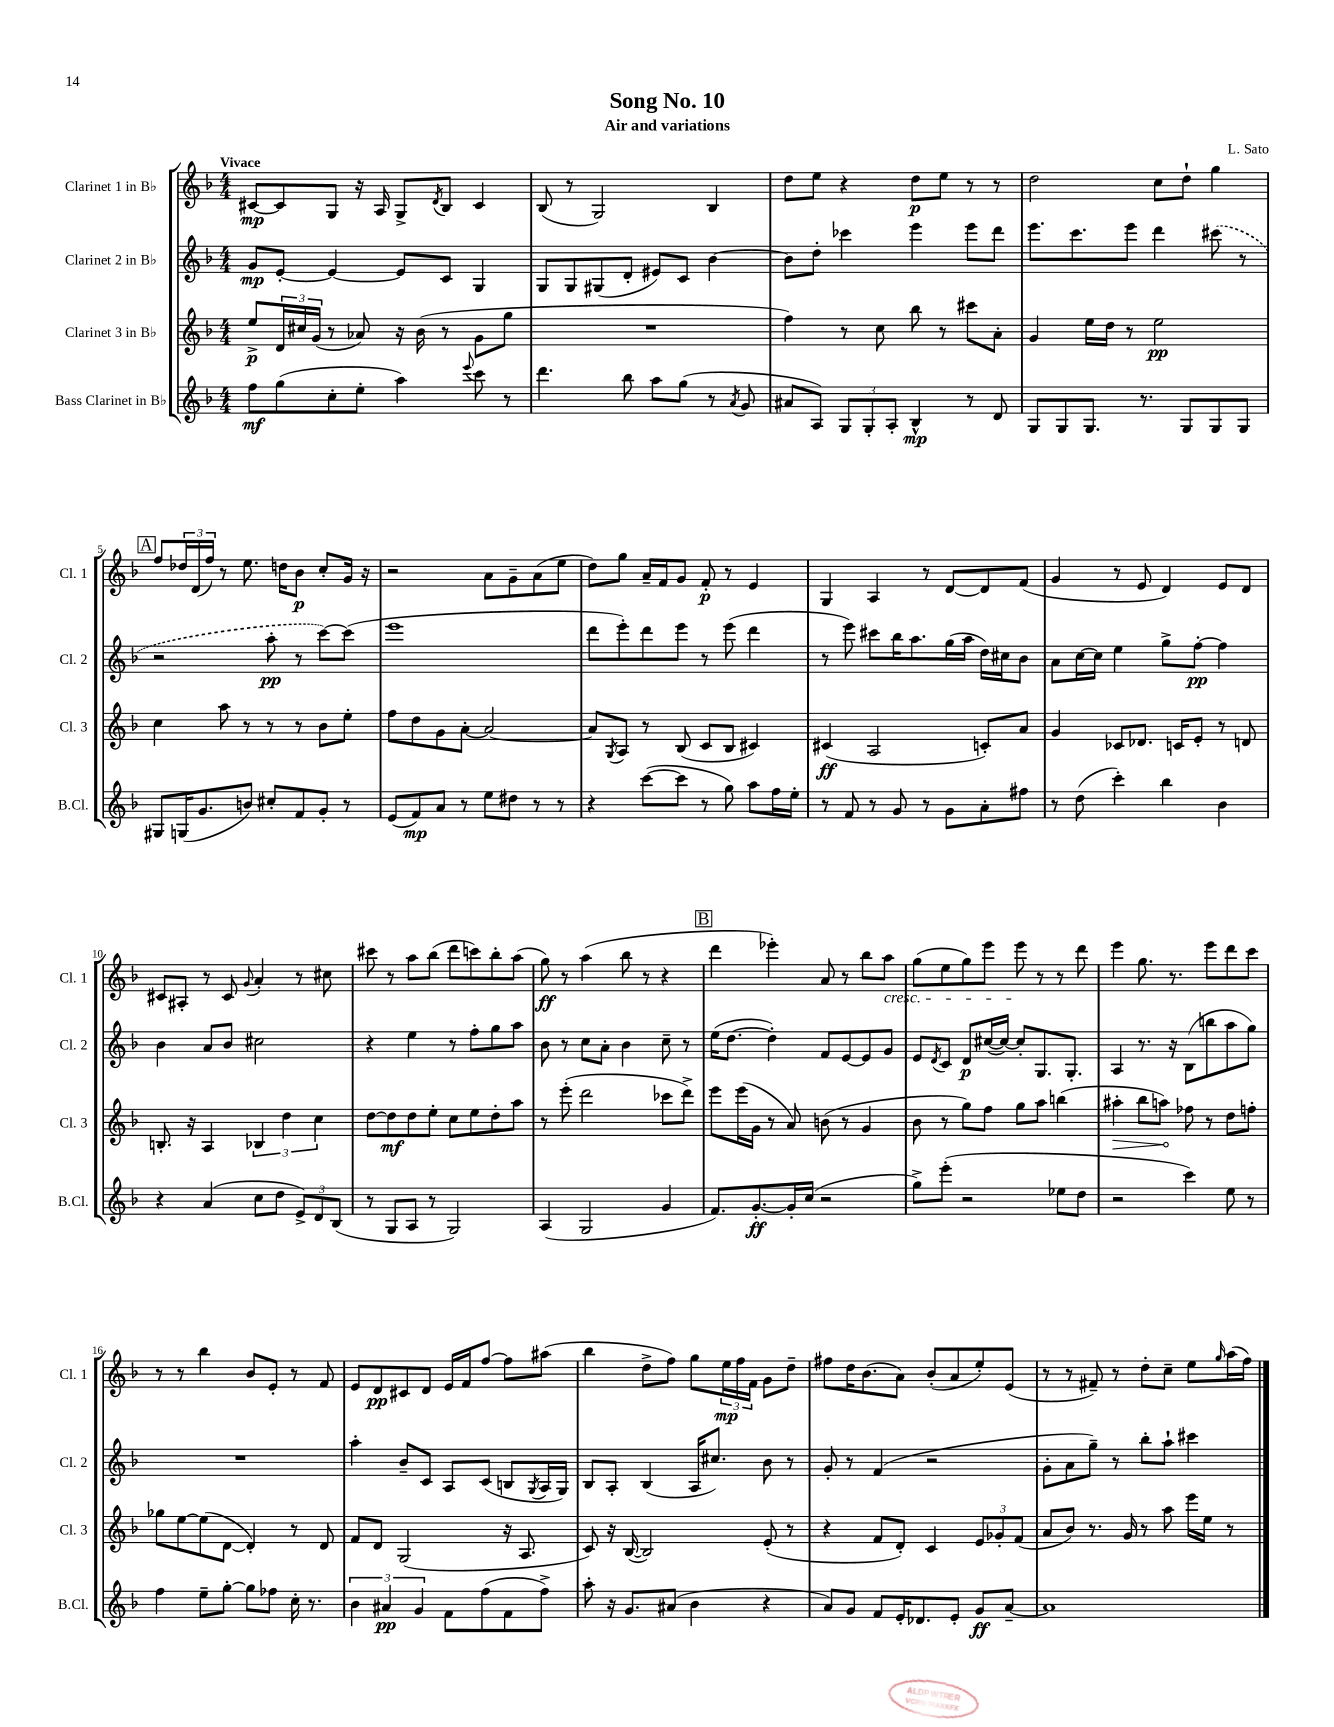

**kern	**dynam	**kern	**dynam	**kern	**dynam	**kern	**dynam
*part4	*part4	*part3	*part3	*part2	*part2	*part1	*part1
*staff4	*staff4	*staff3	*staff3	*staff2	*staff2	*staff1	*staff1
*I"Bass Clarinet in B♭	*	*I"Clarinet 3 in B♭	*	*I"Clarinet 2 in B♭	*	*I"Clarinet 1 in B♭	*
*I'B.Cl.	*	*I'Cl. 3	*	*I'Cl. 2	*	*I'Cl. 1	*
*clefG2	*	*clefG2	*	*clefG2	*	*clefG2	*
*k[b-]	*	*k[b-]	*	*k[b-]	*	*k[b-]	*
*M4/4	*	*M4/4	*	*M4/4	*	*M4/4	*
=1	=1	=1	=1	=1	=1	=1	=1
!	!	!	!	!	!	!LO:TX:a:B:t=Vivace	!
8ff\L	mf	8ee^/L	p	8g/L	mp	[8c#X/L	mp
(8gg\	.	24d/L	.	[8e'/J	.	8c#/]	.
.	.	24cc#X/	.	.	.	.	.
.	.	(24g/JJ	.	.	.	.	.
8cc'\	.	8r	.	4e/_	.	8G/J	.
8ee'\J	.	8a-X/)	.	.	.	16r	.
.	.	.	.	.	.	16A/	.
4aa\)	.	16r	.	8e/L]	.	8G^/L	.
.	.	(16b-\	.	.	.	.	.
.	.	.	.	.	.	8qd/	.
.	.	8r	.	8c/J	.	8B-/J	.
8qqeee/	.	.	.	.	.	.	.
8ccc\	.	8g\L	.	4G/	.	4c#/	.
8r	.	8gg\J	.	.	.	.	.
=2	=2	=2	=2	=2	=2	=2	=2
4.ddd\	.	1r	.	8G/L	.	(8B-/	.
.	.	.	.	8G/	.	8r	.
.	.	.	.	(8G#X/	.	2G/)	.
8bb-\	.	.	.	8d'/J	.	.	.
8aa\L	.	.	.	8e#X/L)	.	.	.
(8gg\J	.	.	.	8c/J	.	.	.
8r	.	.	.	[4b-\	.	4B-/	.
8qa/	.	.	.	.	.	.	.
8g/	.	.	.	.	.	.	.
=3	=3	=3	=3	=3	=3	=3	=3
8a#X/L	.	4ff\)	.	8b-\L]	.	8dd\L	.
8A/J)	.	.	.	8dd'\J	.	8ee\J	.
12G/L	.	8r	.	4ccc-X\	.	4r	.
12G'/	.	.	.	.	.	.	.
.	.	8cc\	.	.	.	.	.
12A'/J	.	.	.	.	.	.	.
4B-^^/	mp	8bb-\	.	4eee\	.	8dd\L	p
.	.	8r	.	.	.	8ee\J	.
8r	.	8ccc#X\L	.	8eee\L	.	8r	.
8d/	.	8a'\J	.	8ddd\J	.	8r	.
=4	=4	=4	=4	=4	=4	=4	=4
8G/L	.	4g/	.	8.eee\L	.	2dd\	.
8G/	.	.	.	.	.	.	.
.	.	.	.	8.ccc\	.	.	.
8.G/J	.	16ee\LL	.	.	.	.	.
.	.	16dd\JJ	.	.	.	.	.
.	.	8r	.	8eee\J	.	.	.
8.r	.	.	.	.	.	.	.
.	.	2ee\	pp	4ddd\	.	8cc\L	.
8G/L	.	.	.	.	.	8dd`\J	.
8G/	.	.	.	(8ccc#X\	.	4gg\	.
8G/J	.	.	.	8r	.	.	.
!!LO:LB:g=z
!!LO:REH:place=s1:t=A
=5	=5	=5	=5	=5	=5	=5	=5
8G#X/L	.	4cc\	.	2r	.	8ff/L	.
(16Gn/K	.	.	.	.	.	24dd-X/L	.
.	.	.	.	.	.	(24d/	.
8.g/	.	.	.	.	.	.	.
.	.	.	.	.	.	24ff/JJ)	.
.	.	8aa\	.	.	.	8r	.
8bn/J)	.	8r	.	.	.	8.ee\	.
8cc#X'/L	.	8r	.	8aa'\	pp	.	.
.	.	.	.	.	.	16ddn\KL	.
8f/	.	8r	.	8r	.	8b-\J	p
8g'/J	.	8b-\L	.	[8ccc\L)	.	8cc'/L	.
8r	.	8ee'\J	.	(8ccc\J]	.	16g/Jk	.
.	.	.	.	.	.	16r	.
=6	=6	=6	=6	=6	=6	=6	=6
(8e/L	.	8ff\L	.	1eee	.	2r	.
8f/)	mp	8dd\	.	.	.	.	.
8a/J	.	8g\	.	.	.	.	.
8r	.	[8a'\J	.	.	.	.	.
8ee\L	.	2a/_	.	.	.	8a\L	.
8dd#X\J	.	.	.	.	.	8g~\	.
8r	.	.	.	.	.	(8a\	.
8r	.	.	.	.	.	8ee\J	.
=7	=7	=7	=7	=7	=7	=7	=7
4r	.	8a/L]	.	8ddd\L	.	8dd\L)	.
.	.	8qG/	.	.	.	.	.
.	.	8A/J	.	8eee'\)	.	8gg\J	.
([8ccc\L	.	8r	.	8ddd\	.	16a~/LL	.
.	.	.	.	.	.	16f/J	.
8ccc\J]	.	(8B-/	.	8eee\J	.	8g/J	.
8r	.	8c/L	.	8r	.	8f'/	p
8gg\)	.	8B-/J	.	(8eee\	.	8r	.
8aa\L	.	4c#X/)	.	4ddd\	.	4e/	.
16ff\L	.	.	.	.	.	.	.
16ee'\JJ	.	.	.	.	.	.	.
=8	=8	=8	=8	=8	=8	=8	=8
8r	.	(4c#X/	ff	8r	.	4G/	.
8f/	.	.	.	8eee\)	.	.	.
8r	.	2A/	.	8ccc#X\L	.	4A/	.
8g/	.	.	.	16bb-\K	.	.	.
.	.	.	.	8.aa\	.	.	.
8r	.	.	.	.	.	8r	.
8g\L	.	.	.	(16gg\L	.	[8d/L	.
.	.	.	.	16aa\JJ	.	.	.
8a'\	.	8cn'/L)	.	16dd\LL)	.	8d/]	.
.	.	.	.	16cc#X\J	.	.	.
8ff#X\J	.	8a/J	.	8b-\J	.	(8f/J	.
=9	=9	=9	=9	=9	=9	=9	=9
8r	.	4g/	.	8a\L	.	4g/	.
(8dd\	.	.	.	[16cc\L	.	.	.
.	.	.	.	16cc\JJ]	.	.	.
4ccc'\)	.	8c-X/L	.	4ee\	.	8r	.
.	.	8.d-X/J	.	.	.	8e/	.
4bb-\	.	.	.	8gg^\L	.	4d/)	.
.	.	16cn/KL	.	.	.	.	.
.	.	8e'/J	.	[8ff'\J	pp	.	.
4b-\	.	8r	.	4ff\]	.	8e/L	.
.	.	8dn/	.	.	.	8d/J	.
!!LO:LB:g=z
=10	=10	=10	=10	=10	=10	=10	=10
4r	.	8.Bn'/	.	4b-\	.	8c#X/L	.
.	.	.	.	.	.	8A#X'/J	.
.	.	16r	.	.	.	.	.
(4a/	.	4A/	.	8a/L	.	8r	.
.	.	.	.	8b-/J	.	8c#/	.
.	.	.	.	.	.	8qqg/	.
8cc\L	.	6B-X/	.	2cc#X\	.	4a'/	.
8dd\J	.	.	.	.	.	.	.
.	.	6dd\	.	.	.	.	.
12e^/L)	.	.	.	.	.	8r	.
12d/	.	6cc\	.	.	.	.	.
.	.	.	.	.	.	8cc#X\	.
(12B-/J	.	.	.	.	.	.	.
=11	=11	=11	=11	=11	=11	=11	=11
8r	.	[8dd\L	.	4r	.	8ccc#X\	.
8G/L	.	8dd\]	mf	.	.	8r	.
8A/J	.	8dd\	.	4ee\	.	8aa\L	.
8r	.	8ee'\J	.	.	.	(8bb-\J	.
2G/)	.	8cc\L	.	8r	.	8ddd\L	.
.	.	8ee\	.	8ff'\L	.	8cccn\)	.
.	.	8dd'\	.	8gg\	.	8bb-'\	.
.	.	8aa\J	.	8aa\J	.	(8aa\J	.
=12	=12	=12	=12	=12	=12	=12	=12
(4A/	.	8r	.	8b-\	.	8gg\)	ff
.	.	(8eee'\	.	8r	.	8r	.
2G/	.	2ddd\	.	8cc\L	.	(4aa\	.
.	.	.	.	8a'\J	.	.	.
.	.	.	.	4b-\	.	8bb-\	.
.	.	.	.	.	.	8r	.
4g/	.	8ccc-X\L	.	8cc~\	.	4r	.
.	.	8ddd^\J)	.	8r	.	.	.
!!LO:REH:place=s1:t=B
=13	=13	=13	=13	=13	=13	=13	=13
8.f/L)	.	8eee\L	.	(16ee\KL	.	4ddd\	.
.	.	.	.	[8.dd\J	.	.	.
.	.	(16eee\L	.	.	.	.	.
[8.g'/	ff	16g\JJ	.	.	.	.	.
.	.	8r	.	4dd'\])	.	4eee-X'\)	.
16g'/L]	.	8a/)	.	.	.	.	.
(16cc/JJ	.	.	.	.	.	.	.
2r	.	(8bn\	.	8f/L	.	8a/	.
.	.	8r	.	[8e/	.	8r	.
.	.	4g/	.	8e/]	.	8bb-\L	.
!	!	!	!	!	!	!LO:TX:b:i:t=cresc.	!
.	.	.	.	8g/J	.	8aa\J	.
=14	=14	=14	=14	=14	=14	=14	=14
8gg^\L)	.	8b-\	.	8e/L	.	(8gg\L	.
.	.	.	.	8qd/	.	.	.
(8eee'\J	.	8r	.	8c/J	.	8ee\	.
2r	.	8gg\L)	.	8d/L	p	8gg\)	.
.	.	8ff\J	.	([16cc#X/L	.	8eee\J	.
.	.	.	.	16cc#/JJ_)	.	.	.
.	.	8gg\L	.	8cc#'/L]	.	8eee\	.
.	.	8aa\J	.	8.G/	.	8r	.
8ee-X\L	.	(4bbn\	.	.	.	8r	.
.	.	.	.	8.G'/J	.	.	.
8dd\J	.	.	.	.	.	8ddd\	.
=15	=15	=15	=15	=15	=15	=15	=15
!	!	!	!LO:HP:b	!	!	!	!
2r	.	4aa#X'\	>	4A/	.	4eee\	.
.	.	8bb-\L	.	8.r	.	8.gg\	.
.	.	8aan\J)	.	.	.	.	.
.	.	.	.	16r	.	8.r	.
4ccc\)	.	8ff-X\	]	(8B-\L	.	.	.
.	.	8r	.	8bbn\	.	8eee\L	.
8ee\	.	8dd\L	.	8aa\	.	8ddd\	.
8r	.	8ffn'\J	.	8gg\J)	.	8ccc\J	.
!!LO:LB:g=z
=16	=16	=16	=16	=16	=16	=16	=16
4ff\	.	8gg-X\L	.	1r	.	8r	.
.	.	[8ee\	.	.	.	8r	.
8ee~\L	.	(8ee\]	.	.	.	4bb-\	.
[8gg'\J	.	[8d\J	.	.	.	.	.
8gg\L]	.	4d'/])	.	.	.	8b-/L	.
8ff-X\J	.	.	.	.	.	8e'/J	.
16cc'\	.	8r	.	.	.	8r	.
8.r	.	.	.	.	.	.	.
.	.	8d/	.	.	.	8f/	.
=17	=17	=17	=17	=17	=17	=17	=17
6b-\	.	8f/L	.	4aa'\	.	8e/L	.
.	.	8d/J	.	.	.	8d/	pp
6a#X/	pp	.	.	.	.	.	.
.	.	(2G/	.	8b-~/L	.	8c#X/	.
6g/	.	.	.	.	.	.	.
.	.	.	.	8c/J	.	8d/J	.
8f\L	.	.	.	8A/L	.	16e/LL	.
.	.	.	.	.	.	16f/J	.
(8ff\	.	.	.	(8c/J	.	[8ff/J	.
8f\	.	16r	.	8Bn/L	.	8ff\L]	.
.	.	8.A/	.	.	.	.	.
.	.	.	.	8qG/	.	.	.
8ff^\J)	.	.	.	16A/L	.	(8aa#X\J	.
.	.	.	.	16G/JJ)	.	.	.
=18	=18	=18	=18	=18	=18	=18	=18
8aa'\	.	8c/)	.	8B-/L	.	4bb-\	.
16r	.	16r	.	8A'/J	.	.	.
8.g/L	.	([16B-/	.	.	.	.	.
.	.	2B-/])	.	(4B-/	.	8dd^\L	.
(8a#X/J	.	.	.	.	.	8ff\J)	.
4b-\	.	.	.	16A/KL	.	8gg\L	.
.	.	.	.	8.cc#X/J)	.	.	.
.	.	.	.	.	.	24ee\L	mp
.	.	.	.	.	.	24ff\	.
.	.	.	.	.	.	24f\JJ	.
4r	.	(8e'/	.	8b-\	.	8g\L	.
.	.	8r	.	8r	.	8dd~\J	.
=19	=19	=19	=19	=19	=19	=19	=19
8a/L)	.	4r	.	8g'/	.	8ff#X\L	.
8g/J	.	.	.	8r	.	16dd\K	.
.	.	.	.	.	.	(8.b-\	.
8f/L	.	8f/L	.	(4f/	.	.	.
16e'/K	.	8d'/J)	.	.	.	8a\J)	.
8.d-X/	.	.	.	.	.	.	.
.	.	4c/	.	2r	.	(8b-'/L	.
8e'/J	.	.	.	.	.	8a/	.
8g/L	ff	12e/L	.	.	.	8ee'/)	.
.	.	12g-X'/	.	.	.	.	.
[8a~/J	.	.	.	.	.	(8e/J	.
.	.	(12f/J	.	.	.	.	.
=20	=20	=20	=20	=20	=20	=20	=20
1a]	.	8a/L	.	8g'\L	.	8r	.
.	.	8b-/J)	.	8a\	.	8r	.
.	.	8.r	.	8gg~\J)	.	8f#X~/)	.
.	.	.	.	8r	.	8r	.
.	.	16g/	.	.	.	.	.
.	.	8r	.	8bb-'\L	.	8dd'\L	.
.	.	8aa\	.	8aa`\J	.	8cc~\J	.
.	.	16eee\LL	.	4ccc#X\	.	8ee\L	.
.	.	16ee\JJ	.	.	.	.	.
.	.	.	.	.	.	16qqgg/	.
.	.	8r	.	.	.	(16aa\L	.
.	.	.	.	.	.	16ff\JJ)	.
==	==	==	==	==	==	==	==
*-	*-	*-	*-	*-	*-	*-	*-
